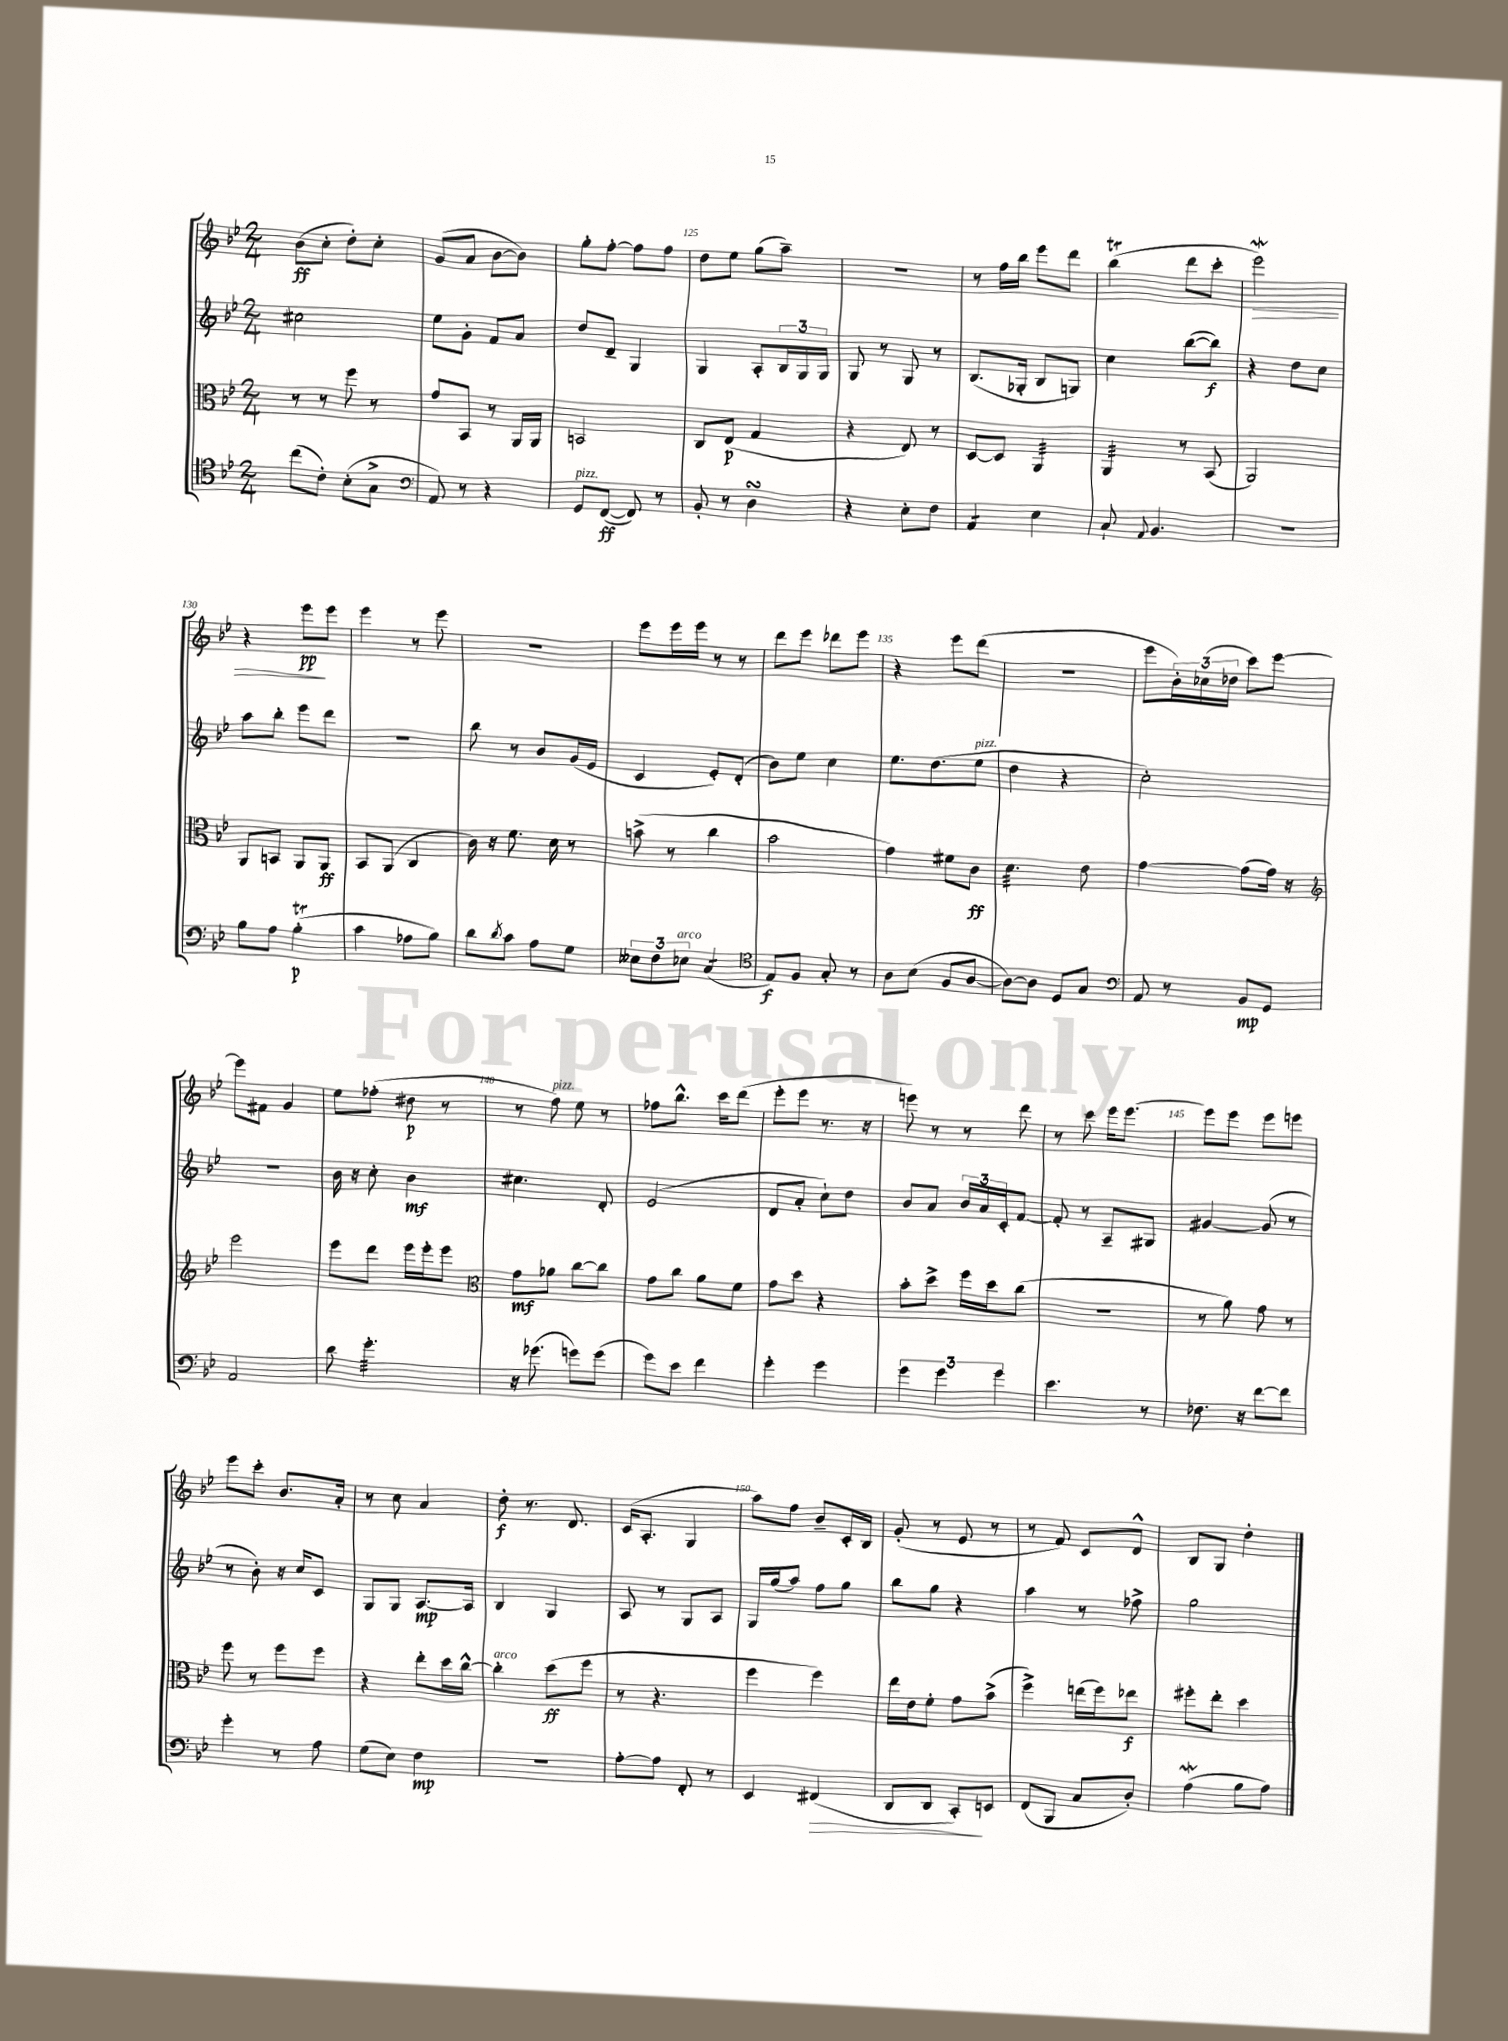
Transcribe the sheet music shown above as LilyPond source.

<<
\new StaffGroup <<
\new Staff = "s0" {
    \clef treble \key bes \major \numericTimeSignature \time 2/4
    bes'8\ff( c''8-. d''8-.) c''8-. |
    g'8( a'8 bes'8~ bes'8) |
    g''8-. f''8~-. f''8 f''8 |
    d''8 ees''8 g''8( a''8--) |
    R2 |
    r8 f''16 bes''16 ees'''8 d'''8 |
    bes''4\trill( d'''8 c'''8-. |
    ees'''2\mordent\>) |
    r4 ees'''8\pp\! ees'''8 |
    ees'''4 r8 ees'''8 |
    r2 |
    ees'''8 ees'''16 ees'''16 r8 r8 |
    d'''8 ees'''8 des'''8 ees'''8 |
    r4 ees'''8 d'''8( |
    r2 |
    ees'''8 \tuplet 3/2 { bes'16-.) ces''16( des''16 } c'''8) ees'''8~ |
    ees'''8 fis'8 g'4 |
    ees''8 fes''8-.( dis''8\p r8 |
    r8 f''8^\markup { \italic "pizz." }) ees''8 r8 |
    fes''8 bes''8.-^ c'''16 d'''8( |
    ees'''8-. ees'''8 r8. r16 |
    e'''8) r8 r8 d'''8 |
    r8 c'''8 ees'''16 ees'''8.~ |
    ees'''8 ees'''8 ees'''8 e'''8 |
    ees'''8 c'''8-. bes'8. a'16-. |
    r8 c''8 a'4 |
    d''8-.\f r8. d'8. |
    c'16( a8.-. g4 |
    a''8) f''8 bes'8-- c'16-. bes16 |
    g'8-.( r8 ees'8 r8 |
    r8 f'8) c'8 d'8-^ |
    bes8 g8 d''4-. \bar "|." |
}
\new Staff = "s1" {
    \clef treble \key bes \major \numericTimeSignature \time 2/4
    cis''2 |
    ees''8 g'8-. f'8 a'8 |
    d''8 d'8-- g4 |
    g4 a8-. \tuplet 3/2 { bes16 g16 g16 } |
    g8 r8 g8 r8 |
    bes8.( ges16-. bes8 g8) |
    c''4 bes''8~( bes''8\f) |
    r4 d''8 c''8 |
    a''8 bes''8-. ees'''8 d'''8 |
    r2 |
    bes''8 r8 bes'8 g'16( ees'16 |
    c'4 ees'8-.) d'8-.( |
    bes'8) ees''8 c''4 |
    ees''8. d''8.( ees''8^\markup { \italic "pizz." } |
    d''4 r4 |
    c''2-.) |
    r2 |
    bes'16 r16 c''8-. bes'4\mf |
    cis''4. d'8-. |
    ees'2( |
    d'8 a'8-. c''8-!) d''8 |
    bes'8 a'8 \tuplet 3/2 { bes'16 a'16 c'16-. } f'8~ |
    f'8-. r8 a8-- gis8 |
    gis'4~ gis'8( r8 |
    r8 bes'8-.) r16 c''16 c'8 |
    g8 g8 a8.~\mp a16 |
    bes4 g4 |
    a8 r8 g8 a8 |
    g16 g''16( a''8) f''8 g''8 |
    bes''8 g''8 r4 |
    a''4 r8 fes''8-> |
    g''2 \bar "|." |
}
\new Staff = "s2" {
    \clef alto \key bes \major \numericTimeSignature \time 2/4
    r8 r8 f''8 r8 |
    g'8 bes,8 r8 a,16 a,16 |
    b,2 |
    c8 ees8\p( g4 |
    r4 ees8) r8 |
    d8~ d8 a,4:32 |
    a,4:32 r8 bes,8( |
    a,2) |
    a,8 b,8 a,8 a,8\ff |
    bes,8 a,8( c4 |
    c'16) r16 f'8. d'16 r8 |
    b'8->( r8 c''4 |
    bes'2 |
    g'4) fis'8 c'8\ff |
    d'4.:32 ees'8 |
    g'4~ g'8( g'16) r16 |
    \clef treble ees'''2 |
    ees'''8 d'''8 ees'''16 ees'''16-. ees'''8 |
    \clef alto g'8\mf aes'8 c''8~ c''8 |
    g'8 c''8 a'8 f'8 |
    g'8 d''8 r4 |
    bes'8-. d''8-> f''16 d''16 c''8( |
    r2 |
    r8 a'8) g'8 r8 |
    f''8 r8 f''8 f''8 |
    r4 ees''8-. d''16 c''16~-^ |
    c''4-.^\markup { \italic "arco" } d''8\ff( f''8 |
    r8 r4. |
    f''4 f''4) |
    ees''16 ees'16 f'8-. g'8 bes'8->( |
    f''4->) e''16( f''16) ees''8\f |
    fis''8-. ees''8-. d''4 \bar "|." |
}
\new Staff = "s3" {
    \clef tenor \key bes \major \numericTimeSignature \time 2/4
    c''8( c'8-.) bes8-.( g8-> |
    \clef bass a,8) r8 r4 |
    g,8^\markup { \italic "pizz." } f,8~\ff( f,8) r8 |
    bes,8-. r8 d4\turn |
    r4 ees8-. f8 |
    a,4:8 ees4 |
    c8-! \appoggiatura { a,8 } bes,4. |
    R2 |
    bes8 a8 bes4-.\trill\p( |
    c'4 aes8 bes8) |
    d'8 \acciaccatura { d'8 } c'8 a8 g8 |
    \tuplet 3/2 { eeses8 f8 ees8^\markup { \italic "arco" } } c4:8( |
    \clef tenor ees8\f) f8 g8-. r8 |
    a8 bes8( f8 a8~ |
    a8~) a8 d8 g8 |
    \clef bass a,8 r8 bes,8\mp g,8 |
    a,2 |
    d'8 g'4.:32-. |
    r16 ges'8.( g'8) g'8( |
    g'8) ees'8 f'4 |
    g'4-. g'4 |
    \tuplet 3/2 { g'4 g'4 g'4 } |
    ees'4. r8 |
    fes8. r16 f'8~ f'8 |
    g'4-. r8 a8 |
    g8( ees8) f4\mp |
    R2 |
    a8~-. a8 f,8-. r8 |
    ees,4 fis,4\>( |
    d,8 d,8 c,8-.\!) e,8 |
    f,8( bes,,8 c8 d8-.) |
    a4\mordent( bes8 a8) \bar "|." |
}
>>
>>
\layout { \context { \Score currentBarNumber = #122 \override BarNumber.break-visibility = ##(#f #t #t) barNumberVisibility = #(every-nth-bar-number-visible 5) } }
